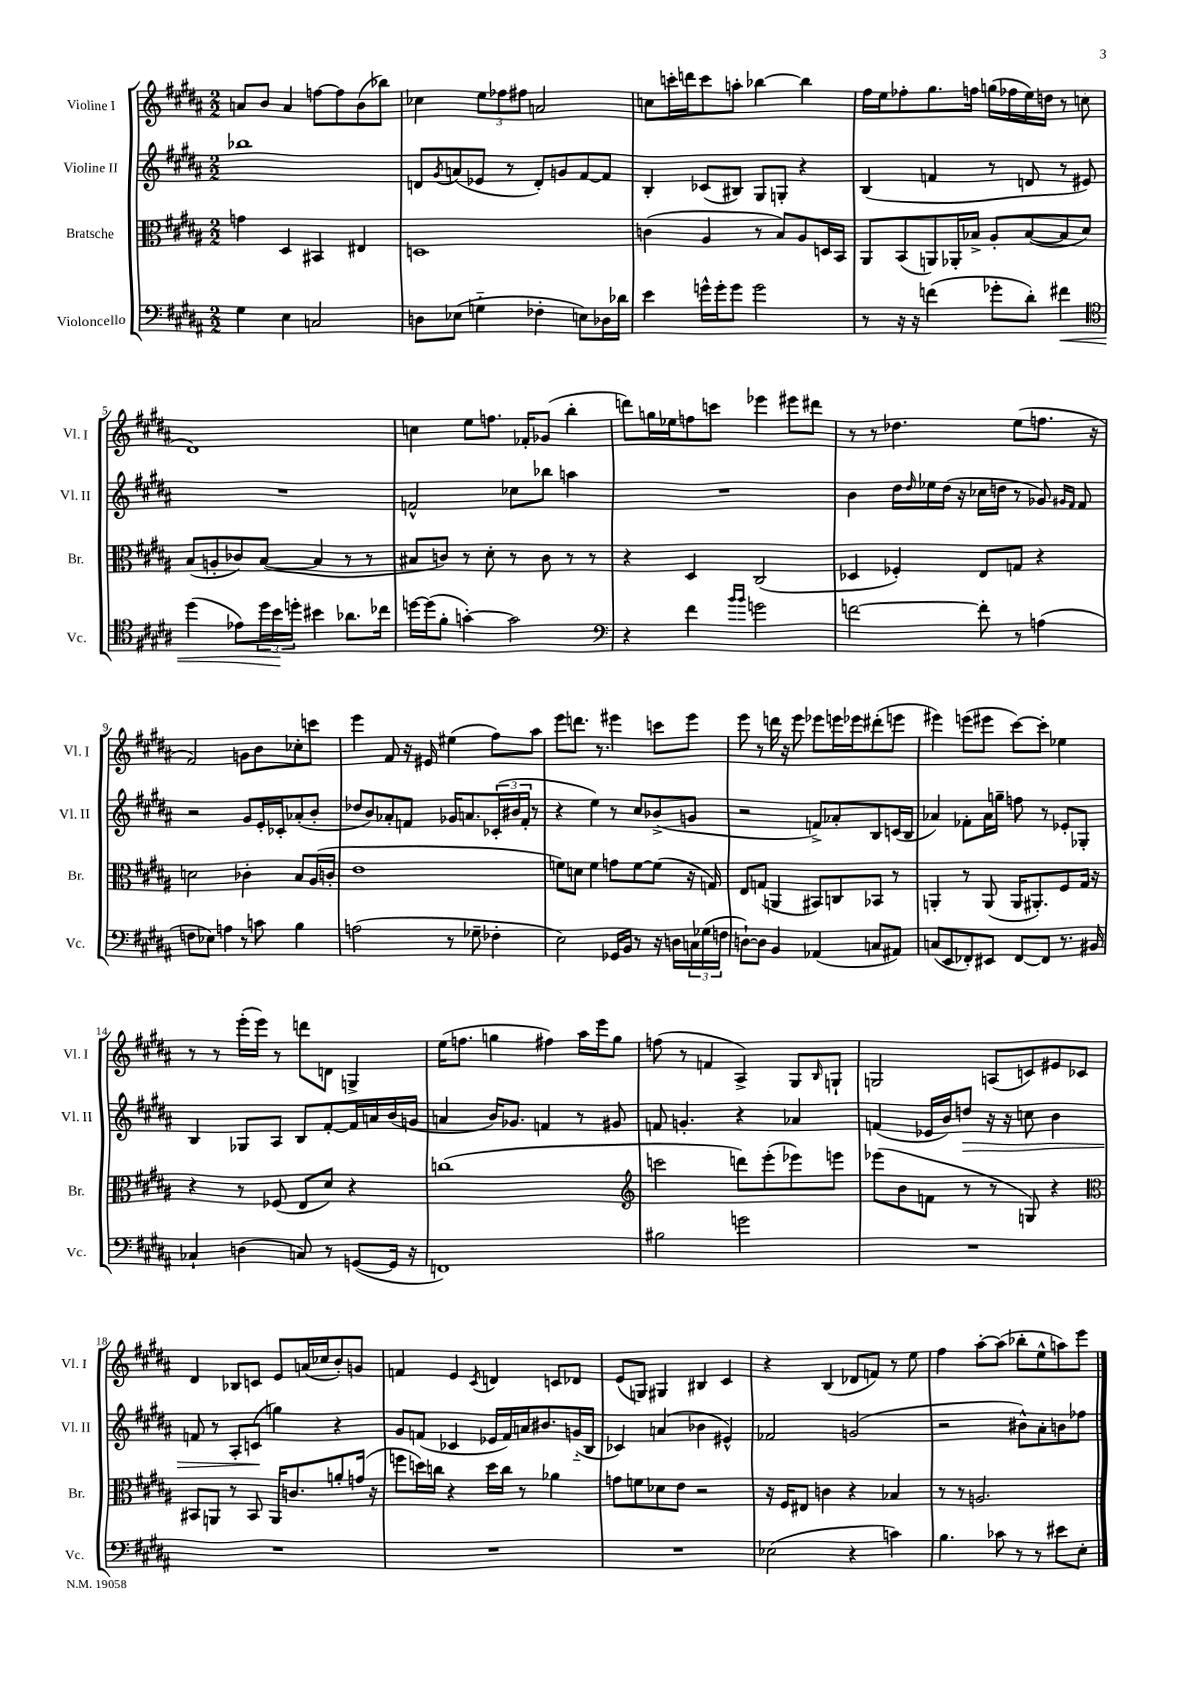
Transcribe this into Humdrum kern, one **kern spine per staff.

**kern	**kern	**kern	**kern
*staff4	*staff3	*staff2	*staff1
*clefF4	*clefC3	*clefG2	*clefG2
*k[f#c#g#d#a#]	*k[f#c#g#d#a#]	*k[f#c#g#d#a#]	*k[f#c#g#d#a#]
*M2/2	*M2/2	*M2/2	*M2/2
4G#	4g	1bb-	8a
.	.	.	8b
4E	4D#	.	4a
2C	4BB#	.	[8ff
.	.	.	8ff]
.	4E#	.	(8b
.	.	.	8bb-)
=	=	=	=
8D	1D	8d	4cc-
.	.	8qg#	.
(8E-	.	(8a	.
4G'~	.	8e-	12ee
.	.	.	12ff-
.	.	8r	.
.	.	.	12ff#
4F-'	.	8d')	2a
.	.	8g	.
8E)	.	[8f#	.
16D-	.	8f#]	.
16d-	.	.	.
=	=	=	=
4e	(4c	4B'	8cc
.	.	.	16ccc'
.	.	.	16ddd
16g^^	4A#	(8c-	8ccc
16g'	.	.	.
8g	.	8B#)	8aa'
2g	8r	8G#	[4bb-
.	8B)	8G'	.
.	8A#	4r	4bb-]
.	16D	.	.
.	16BB	.	.
=	=	=	=
8r	8AA#	(4B	16ff#
.	.	.	16ee
16r	(8BB	.	8ff-'
16r	.	.	.
(4f	8AA)	4f	8.gg#
.	16AA-'	.	.
.	16B-^	.	16ff
8g-'	8A#'	8r	(16gg
.	.	.	16ff-
8d#')	([8B-	8d	16ee)
.	.	.	16dd
4f#	8B-]	8r	8r
.	8d#)	8e#)	(8cc
=	=	=	=
*clefC4	*	*	*
(4dd#	(8B	1r	1d#)
.	8A'	.	.
8e-)	8c-)	.	.
24dd#	([8B	.	.
24b	.	.	.
24dd'	.	.	.
4b#	4B]	.	.
8.a-	8r	.	.
.	8r	.	.
16cc-	.	.	.
=	=	=	=
[16dd	8B#	2f^^	4cc
(16dd]	.	.	.
8f#'	8c)	.	.
[4g')	8r	.	8ee
.	8d#'	.	8.ff
2g]	8r	8cc-	.
.	.	.	16f-'
.	8c	8bb-	(8g-
.	8r	4aa	4bb'
.	8r	.	.
=	=	=	=
*clefF4	*	*	*
4r	4r	1r	8ddd)
.	.	.	16gg
.	.	.	16ee-
4f#	4D#	.	8ff
.	.	.	8ccc
16qqb	.	.	.
16qqb	.	.	.
2g	(2C#	.	4eee-
.	.	.	8eee#
.	.	.	8ddd#
=	=	=	=
[2f	4D-	4b	8r
.	.	.	8r
.	4F-')	16dd#	4.dd-
.	.	16qqdd#	.
.	.	16ee-	.
.	.	(16dd#	.
.	.	16r	.
8f']	8E	16cc-	.
.	.	16dd	.
8r	8G	8r	(8ee
(4A	4r	8g-)	8.ff
.	.	16qqg#	.
.	.	16qqf#	.
.	.	8f#	.
.	.	.	16r
=	=	=	=
8F	2d	2r	2f#)
8E-)	.	.	.
4A	.	.	.
8r	4c-'	8g#	8g
8c	.	16e'	8b
.	.	16c-'	.
4B	8B	(8a-'	8cc-'
.	(16A#	8b'	8ccc
.	16c'	.	.
=	=	=	=
(2A	1e	8dd-	4eee
.	.	8b)	.
.	.	8a-'	8f#
.	.	8f	16r
.	.	.	16e#
8r	.	16g-	(4ee#
.	.	8.a	.
8G-~	.	.	.
4F-'	.	(24c-'	8ff#)
.	.	24b#	.
.	.	24f'	.
.	.	8r	8aa#
=	=	=	=
2E)	8f)	4r	8eee
.	8d	.	8.ddd
.	4f	4ee)	.
.	.	.	8.r
16GG-	8g	8r	4eee#
16BB	.	.	.
8r	[8f	8cc#	.
16r	(8f]	(8b-^	8ccc
16D	.	.	.
24C	16r	8g	8eee#
(24G-	.	.	.
.	16G)	.	.
24F	.	.	.
=	=	=	=
[8D`)	8E	2r	8eee
8D]	(8G	.	8r
4BB	4AA	.	16ddd
.	.	.	16r
.	.	.	8eee
(4AA-	8BB#)	8f^)	8eee-
.	8C	8a-'	16eee
.	.	.	16eee-
8C	8BB-	8B	(8ddd#'
8AA#)	8r	(16c	8eee
.	.	16B	.
=	=	=	=
(8C	4AA'	4a-)	4eee#)
8EE	.	.	.
8FF-')	8r	8f-'	(8eee
8EE#	(8AA	16a-	8eee#
.	.	16gg~	.
[8FF-	16AA	8ff	[8ccc#)
.	8.AA#')	.	.
8FF-]	.	8r	8ccc#']
8.r	8F#	8e-'	4ee-
.	16G#	8G-'	.
16BB#	16r	.	.
=	=	=	=
4C-`	4r	4B	8r
.	.	.	8r
(4D	8r	8G-	(16eee'
.	.	.	16eee)
.	(8F-	8A#	8r
8C)	8E	8B	8ddd
8r	8d#)	[8f#'	8d
([8GG	4r	16f#]	4G^
.	.	16a	.
16GG]	.	(16b	.
16r	.	16g	.
=	=	=	=
1FF)	(1cc	4a	(16ee
.	.	.	8.ff
.	.	16b)	4gg
.	.	8.g-	.
.	.	4f	4ff#)
.	.	8r	16aa#
.	.	.	16eee
.	.	8g#	8gg
=	=	=	=
*	*clefG2	*	*
2B#	2ccc	8f	(8ff
.	.	4.g'	8r
.	.	.	4f
2g	8ddd)	4r	4A#^)
.	(8eee'	.	.
.	8eee-)	4a-	8G#
.	.	.	16qqB
.	8eee	.	8G`
=	=	=	=
1r	(8eee-	(4f	2G
.	8b	.	.
.	8f	16e-	.
.	.	16b)	.
.	8r	8dd	.
.	8r	16r	(8A
.	.	16r	.
.	8G)	8cc	8c)
.	4r	4b	8e#
.	.	.	8c-
=	=	=	=
*	*clefC3	*	*
1r	8BB#	8f	4d#
.	8AA	8r	.
.	8r	8A#'	8B-
.	8BB#	(8c	8c
.	16AA	4gg)	8e
.	8.c	.	.
.	.	.	(16a
.	.	.	16cc-
.	8a'	4r	8b')
.	(16g	.	8g
.	16r	.	.
=	=	=	=
1r	8ff	8g#	4f
.	16dd)	(8f	.
.	16cc	.	.
.	4r	4c-	4e
.	.	.	8qc#
.	16dd	16e-	4d
.	16cc	16f)	.
.	8r	16a	.
.	.	8.b#	.
.	4a-	.	8c
.	.	(16g'~	8d-
.	.	16B	.
=	=	=	=
1r	8g	4c-)	(8e
.	8f	.	8G)
.	8d-	(4a	4G#
.	8e	.	.
.	2r	4b-	4B#
.	.	4e#^^)	4c#
=	=	=	=
(2E-	16r	2f-	4r
.	16F#	.	.
.	8E#	.	.
.	4c	.	(4B
4r	4r	(2g	8d-
.	.	.	8f)
4c)	4B-	.	8r
.	.	.	8ee
=	=	=	=
4.B	8r	2r	4ff#
.	8r	.	.
.	2.A	.	[8aa#'
8c-	.	.	(8aa#]
8r	.	8b#^^)	8bb-'
8r	.	8a#'	8ee^^
8e#	.	8b	8aa)
8E'	.	8ff-	8eee
==	==	==	==
*-	*-	*-	*-
